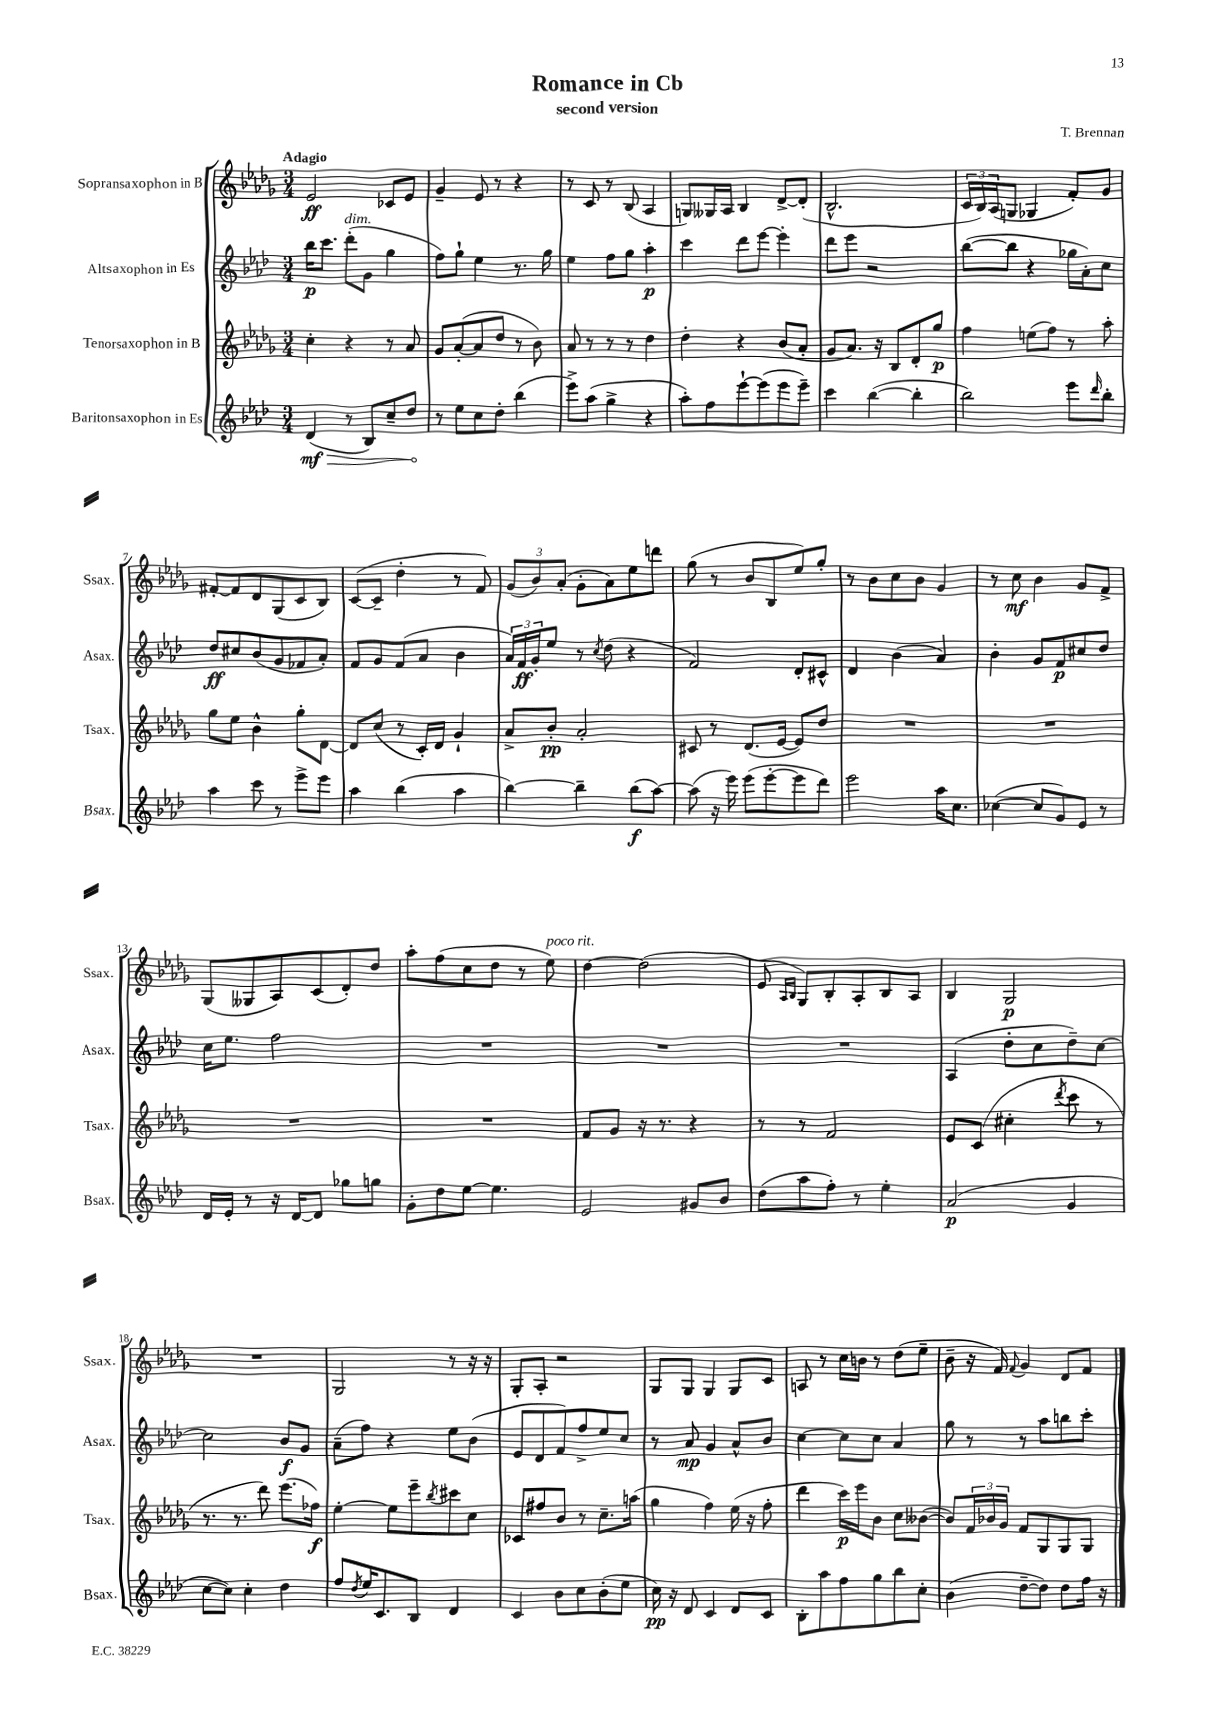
\header { title = "Romance in Cb" composer = "T. Brennan" subtitle = "second version" }
<<
\new StaffGroup <<
\new Staff = "s0" \with { instrumentName = "Sopransaxophon in B" shortInstrumentName = "Ssax." } {
    \clef treble \key des \major \numericTimeSignature \time 3/4 \tempo "Adagio"
    ees'2\ff ces'8 ees'8 |
    ges'4-- ees'8 r8 r4 |
    r8 c'8 r8 bes8( aes4 |
    g8) geses16 aes16 bes4 des'8~-> des'8-.( |
    bes2.-^ |
    \tuplet 3/2 { c'16 bes16) aes16( } g8 ges4 f'8-.) ges'8 |
    fis'8~-. fis'8 des'8 ges8( c'8 bes8) |
    c'8~( c'8-- des''4-. r8 f'8) |
    \tuplet 3/2 { ges'8( bes'8) aes'8-.( } ges'8-. aes'8) ees''8 d'''8 |
    ges''8( r8 bes'8 bes8 ees''8) ges''8-. |
    r8 bes'8 c''8 bes'8 ges'4 |
    r8 c''8\mf bes'4 ges'8 f'8-> |
    ges8( geses8 aes8) c'8( des'8-.) des''8 |
    aes''8-. f''8( c''8 des''8 r8 ees''8^\markup { \italic "poco rit." }) |
    des''4~ des''2( |
    ees'8 \grace { aes16 bes16 } ges8) bes8-. aes8-. bes8 aes8 |
    bes4 ges2\p |
    R2. |
    ges2 r8 r16 r16 |
    ges8-. aes8-. r2 |
    ges8 ges8 ges4 ges8 c'8 |
    a8 r8 c''16 b'16 r8 des''8( ees''8-- |
    bes'8-- r16 f'16) \appoggiatura { f'8 } ges'4 des'8 f'8 \bar "|." |
}
\new Staff = "s1" \with { instrumentName = "Altsaxophon in Es" shortInstrumentName = "Asax." } {
    \clef treble \key aes \major \numericTimeSignature \time 3/4
    bes''16\p c'''8. des'''8-.^\markup { \italic "dim." }( g'8 g''4 |
    f''8) g''8-! ees''4 r8. g''16 |
    ees''4 f''8 g''8 aes''4-.\p |
    c'''4 des'''8 ees'''8~ ees'''4-. |
    des'''8 ees'''8 r2 |
    bes''8~( bes''8 r4 ges''16 aes'16-.) c''8 |
    des''8\ff cis''8 bes'8( g'8 fes'8 aes'8-.) |
    f'8 g'8 f'8( aes'8 bes'4 |
    \tuplet 3/2 { aes'16) f'16\ff g'16-. } ees''8 r8 \acciaccatura { c''8 } des''8( r4 |
    f'2) des'8-. cis'8-^ |
    des'4 bes'4( aes'4) |
    bes'4-. g'8 f'8\p cis''8 des''8 |
    c''16 ees''8. f''2 |
    R2. |
    R2. |
    R2. |
    aes4( des''8-. c''8 des''8--) c''8~ |
    c''2 bes'8\f g'8 |
    aes'8--( f''8) r4 ees''8 bes'8( |
    ees'8 des'8 f'8) f''8-> ees''8 c''8 |
    r8 aes'8\mp g'4 aes'8-^ bes'8 |
    c''4~ c''8 c''8 aes'4 |
    g''8 r8 r8 aes''8 b''8 c'''8-. \bar "|." |
}
\new Staff = "s2" \with { instrumentName = "Tenorsaxophon in B" shortInstrumentName = "Tsax." } {
    \clef treble \key des \major \numericTimeSignature \time 3/4
    c''4-. r4 r8 aes'8 |
    ges'8 aes'8~-.( aes'8 des''8 r8 bes'8) |
    aes'8 r8 r8 r8 des''4 |
    des''4-. r4 bes'8( aes'8-. |
    ges'8 aes'8.) r16 bes8 des'8-. ges''8\p |
    f''4 e''8( f''8) r8 aes''8-. |
    ges''8 ees''8 bes'4-^ ges''8-. des'8~ |
    des'8 c''8( r8 c'16-.) des'16 ges'4-! |
    aes'8-> bes'8-.\pp aes'2-. |
    cis'8 r8 des'8.( ees'16~ ees'8) des''8 |
    R2. |
    R2. |
    R2. |
    R2. |
    f'8 ges'8 r16 r8. r4 |
    r8 r8 f'2 |
    ees'8 c'8( cis''4-. \acciaccatura { des'''8 } c'''8 r8 |
    r8. r8. des'''8) ees'''8.( fes''16\f) |
    ees''4~-. ees''8 ees'''8-- \acciaccatura { bes''8 } cis'''8 c''8 |
    ces'8 fis''8 bes'8 r8 c''8.-- a''16( |
    ges''4 f''4) ees''16( r16 f''8-. |
    des'''4 c'''16\p) ees'''16 bes'8 c''8 beses'8~( |
    beses'8) \tuplet 3/2 { f'16 bes'16 ges'16 } f'8 ges8 ges8 ges8 \bar "|." |
}
\new Staff = "s3" \with { instrumentName = "Baritonsaxophon in Es" shortInstrumentName = "Bsax." } {
    \clef treble \key aes \major \numericTimeSignature \time 3/4
    \once \override Hairpin.circled-tip = ##t des'4\mf\>( r8 bes8) c''8-- des''8\! |
    r8 ees''8 c''8 des''8-. bes''4( |
    ees'''8->) aes''8( g''4-> r4 |
    aes''8-.) f''8 ees'''8~-! ees'''8( ees'''8 ees'''8--) |
    c'''4 bes''4~( bes''4-. |
    bes''2) ees'''8 \grace { des'''16 } bes''8-. |
    aes''4 c'''8 r8 ees'''8-> ees'''8 |
    aes''4 bes''4( aes''4 |
    bes''4~) bes''4-- bes''8\f( aes''8~) |
    aes''8( r16 ees'''16) ees'''8( ees'''8~-. ees'''8 des'''8) |
    ees'''2 aes''16 c''8. |
    ces''4~( ces''8 g'8) ees'8 r8 |
    des'16 ees'16-. r8 r16 des'16~ des'8 ges''8 g''8 |
    g'8-. des''8 ees''8~ ees''4. |
    ees'2 gis'8 bes'8 |
    des''8( aes''8 f''8-.) r8 ees''4-. |
    aes'2\p( g'4 |
    c''8~ c''8) c''4-. des''4 |
    f''8 \acciaccatura { des''8 } ees''16 c'8. bes8 des'4 |
    c'4 bes'8 c''8 bes'8-.( ees''8 |
    c''16\pp) r16 des'8 c'4 des'8 c'8 |
    bes8-. aes''8 f''8 g''8 bes''8 c''8-. |
    bes'4( des''8~-- des''8) des''8 f''16 r16 \bar "|." |
}
>>
>>
